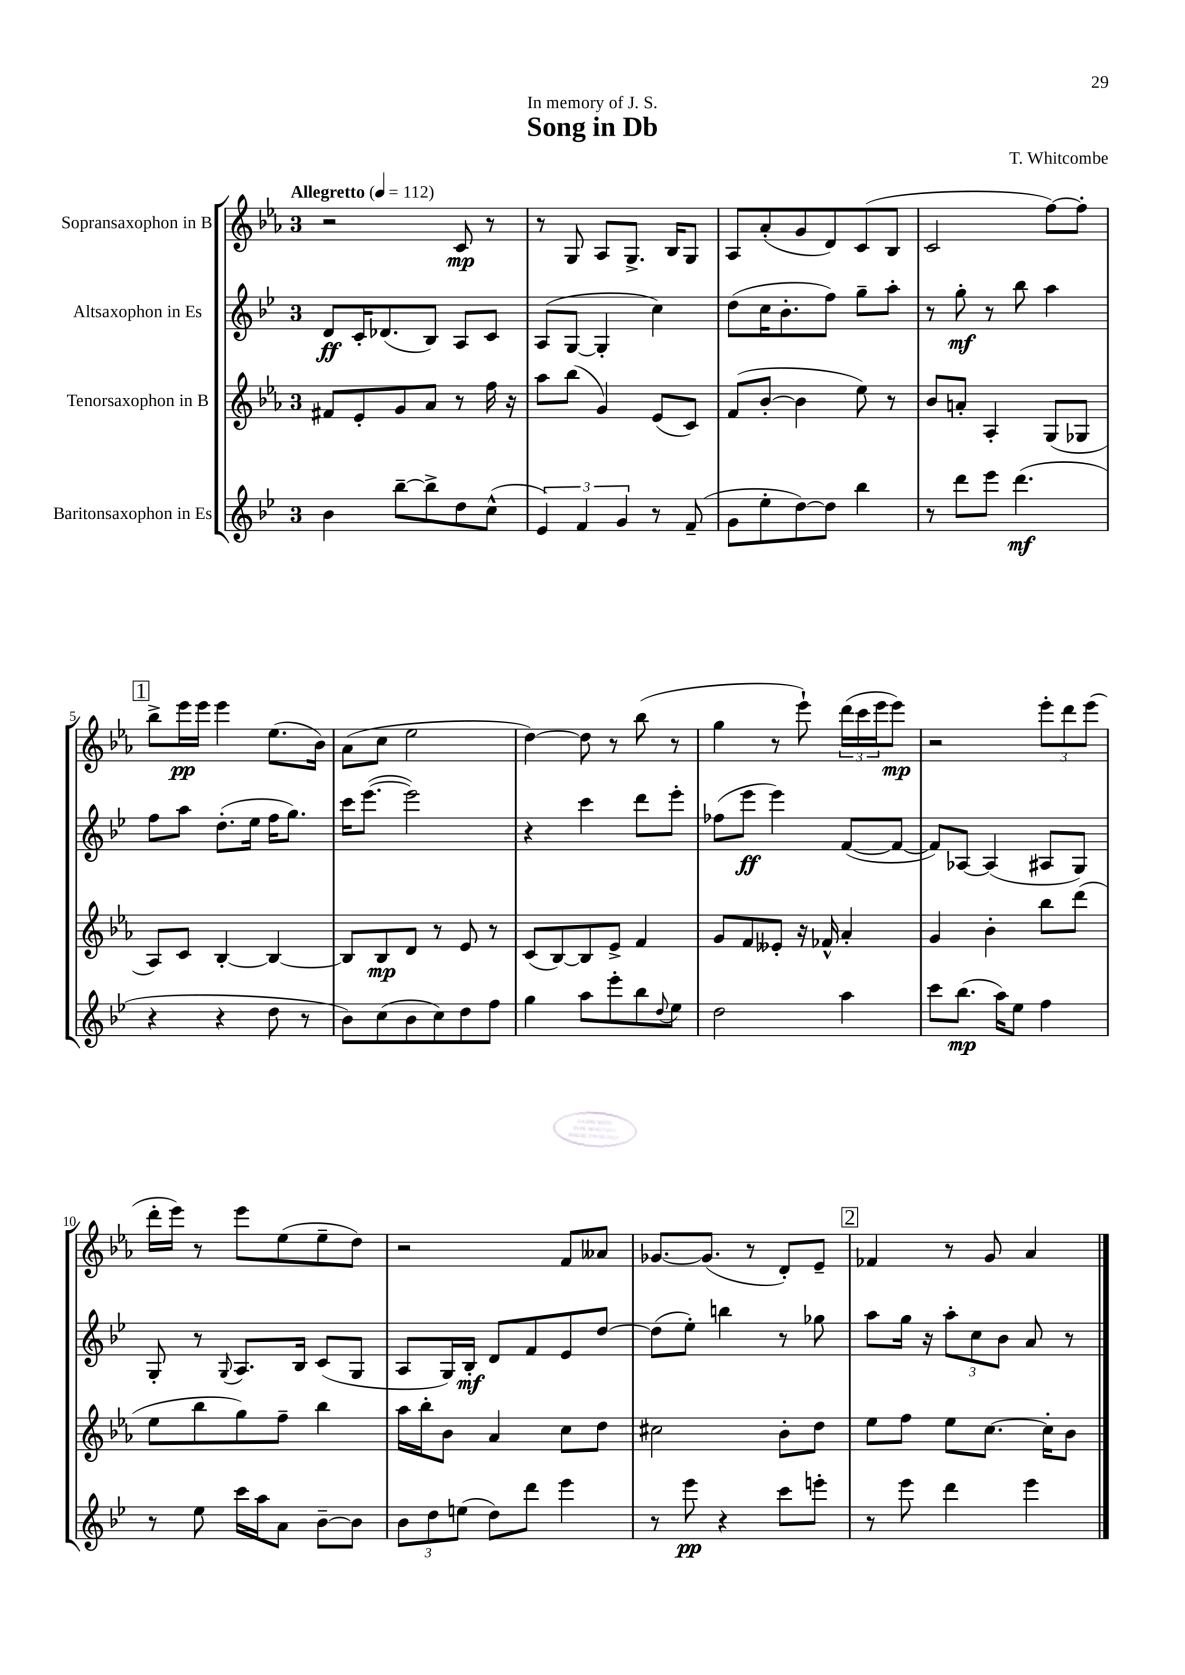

**kern	**dynam	**kern	**dynam	**kern	**dynam	**kern	**dynam
*part4	*part4	*part3	*part3	*part2	*part2	*part1	*part1
*staff4	*staff4	*staff3	*staff3	*staff2	*staff2	*staff1	*staff1
*I"Baritonsaxophon in Es	*	*I"Tenorsaxophon in B	*	*I"Altsaxophon in Es	*	*I"Sopransaxophon in B	*
*clefG2	*	*clefG2	*	*clefG2	*	*clefG2	*
*k[b-e-]	*	*k[b-e-a-]	*	*k[b-e-]	*	*k[b-e-a-]	*
*M3/4	*	*M3/4	*	*M3/4	*	*M3/4	*
*MM112	*	*MM112	*	*MM112	*	*MM112	*
=1	=1	=1	=1	=1	=1	=1	=1
!	!	!	!	!	!	!LO:TX:a:B:t=Allegretto	!
4b-\	.	8f#X/L	.	8d/L	ff	2r	.
.	.	8e-'/	.	16c'/K	.	.	.
.	.	.	.	(8.d-X/	.	.	.
[8bb-~\L	.	8g/	.	.	.	.	.
8bb-^\]	.	8a-/J	.	8B-/J)	.	.	.
8dd\	.	8r	.	8A/L	.	8c/	mp
(8cc^^\J	.	16ff\	.	8c/J	.	8r	.
.	.	16r	.	.	.	.	.
=2	=2	=2	=2	=2	=2	=2	=2
6e-/)	.	8aa-\L	.	(8A/L	.	8r	.
.	.	(8bb-\J	.	[8G/J	.	8G/	.
6f/	.	.	.	.	.	.	.
.	.	4g/)	.	4G'/]	.	8A-/L	.
6g/	.	.	.	.	.	.	.
.	.	.	.	.	.	8.G^/J	.
8r	.	(8e-/L	.	4cc\)	.	.	.
.	.	.	.	.	.	16B-/KL	.
(8f~/	.	8c/J)	.	.	.	8G/J	.
=3	=3	=3	=3	=3	=3	=3	=3
8g\L	.	(8f/L	.	(8dd\L	.	8A-/L	.
8ee-'\	.	[8b-'/J	.	16cc\K	.	(8a-'/	.
.	.	.	.	8.b-'\	.	.	.
[8dd\)	.	4b-\]	.	.	.	8g/	.
8dd\J]	.	.	.	8ff\J)	.	8d/)	.
4bb-\	.	8ee-\)	.	8gg~\L	.	(8c/	.
.	.	8r	.	8aa'\J	.	8B-/J	.
=4	=4	=4	=4	=4	=4	=4	=4
8r	.	8b-/L	.	8r	.	2c/	.
8ddd\L	.	8an'/J	.	8gg'\	mf	.	.
8eee-\J	.	4A-'/	.	8r	.	.	.
(4.ddd\	mf	.	.	8bb-\	.	.	.
.	.	(8G/L	.	4aa\	.	[8ff\L)	.
.	.	8G-X/J	.	.	.	8ff'\J]	.
!!LO:LB:g=z
!!LO:REH:place=s1:t=1
=5	=5	=5	=5	=5	=5	=5	=5
4r	.	8A-/L)	.	8ff\L	.	8bb-^\L	.
.	.	8c/J	.	8aa\J	.	16eee-\L	pp
.	.	.	.	.	.	16eee-\JJ	.
4r	.	[4B-'/	.	(8.dd'\L	.	4eee-\	.
.	.	.	.	16ee-\Jk	.	.	.
8dd\	.	4B-/_	.	16ff\KL	.	(8.ee-\L	.
.	.	.	.	8.gg\J)	.	.	.
8r	.	.	.	.	.	.	.
.	.	.	.	.	.	16b-\Jk)	.
=6	=6	=6	=6	=6	=6	=6	=6
8b-\L)	.	8B-/L]	.	16ccc\KL	.	(8a-\L	.
.	.	.	.	([8.eee-\J	.	.	.
(8cc\	.	8B-/	mp	.	.	8cc\J	.
8b-\	.	8d/J	.	2eee-\])	.	2ee-\	.
8cc\)	.	8r	.	.	.	.	.
8dd\	.	8e-/	.	.	.	.	.
8ff\J	.	8r	.	.	.	.	.
=7	=7	=7	=7	=7	=7	=7	=7
4gg\	.	(8c/L	.	4r	.	[4dd\)	.
.	.	[8B-/)	.	.	.	.	.
8aa\L	.	8B-/]	.	4ccc\	.	8dd\]	.
8eee-'\	.	8e-^/J	.	.	.	8r	.
8bb-\	.	4f/	.	8ddd\L	.	(8bb-\	.
8qqdd/	.	.	.	.	.	.	.
8ee-\J	.	.	.	8eee-'\J	.	8r	.
=8	=8	=8	=8	=8	=8	=8	=8
2dd\	.	8g/L	.	(8ff-X\L	.	4gg\	.
.	.	8f/	.	8eee-\J	ff	.	.
.	.	8e--X'/J	.	4eee-\)	.	8r	.
.	.	16r	.	.	.	8eee-`\)	.
.	.	16f-X^^/	.	.	.	.	.
4aa\	.	4a-'/	.	([8f/L	.	(24ddd\LL	.
.	.	.	.	.	.	24ccc\	.
.	.	.	.	.	.	24eee-\J	.
.	.	.	.	8f/J_	.	8eee-\J)	mp
=9	=9	=9	=9	=9	=9	=9	=9
8ccc\L	.	4g/	.	8f/L])	.	2r	.
(8.bb-\J	mp	.	.	[8A-X/J	.	.	.
.	.	4b-'\	.	(4A-/]	.	.	.
16aa\KL)	.	.	.	.	.	.	.
8ee-\J	.	.	.	.	.	.	.
4ff\	.	8bb-\L	.	8A#X/L	.	12eee-'\L	.
.	.	.	.	.	.	12ddd\	.
.	.	(8ddd\J	.	8G/J)	.	.	.
.	.	.	.	.	.	(12eee-\J	.
!!LO:LB:g=z
=10	=10	=10	=10	=10	=10	=10	=10
8r	.	8ee-\L	.	8G'/	.	16ddd'\LL	.
.	.	.	.	.	.	16eee-\JJ)	.
8ee-\	.	8bb-\	.	8r	.	8r	.
.	.	.	.	8qqG/	.	.	.
16ccc\LL	.	8gg\)	.	8.A/L	.	8eee-\L	.
16aa\J	.	.	.	.	.	.	.
8a\J	.	8ff~\J	.	.	.	(8ee-\	.
.	.	.	.	16B-/Jk	.	.	.
[8b-~\L	.	4bb-\	.	(8c/L	.	8ee-~\	.
8b-\J]	.	.	.	8G/J	.	8dd\J)	.
=11	=11	=11	=11	=11	=11	=11	=11
12b-\L	.	16aa-\LL	.	8A/L	.	2r	.
.	.	16bb-'\J	.	.	.	.	.
12dd\	.	.	.	.	.	.	.
.	.	8b-\J	.	16G/L)	.	.	.
(12een\J	.	.	.	.	.	.	.
.	.	.	.	16B-'/JJ	mf	.	.
8dd\L)	.	4a-/	.	8d/L	.	.	.
8ddd\J	.	.	.	8f/	.	.	.
4eee-\	.	8cc\L	.	8e-/	.	8f/L	.
.	.	8dd\J	.	[8dd/J	.	8a--X/J	.
=12	=12	=12	=12	=12	=12	=12	=12
8r	.	2cc#X\	.	(8dd\L]	.	[8.g-X/L	.
8eee-\	pp	.	.	8ee-'\J)	.	.	.
.	.	.	.	.	.	(8.g-/J]	.
4r	.	.	.	4bbn\	.	.	.
.	.	.	.	.	.	8r	.
8ccc\L	.	8b-'\L	.	8r	.	8d'/L)	.
8eeen'\J	.	8dd\J	.	8gg-X\	.	8e-~/J	.
!!LO:REH:place=s1:t=2
=13	=13	=13	=13	=13	=13	=13	=13
8r	.	8ee-\L	.	8aa\L	.	4f-X/	.
8eee-\	.	8ff\J	.	16gg\Jk	.	.	.
.	.	.	.	16r	.	.	.
4ddd\	.	8ee-\L	.	12aa'\L	.	8r	.
.	.	.	.	12cc\	.	.	.
.	.	[8.cc\J	.	.	.	8g/	.
.	.	.	.	12b-\J	.	.	.
4eee-\	.	.	.	8a/	.	4a-/	.
.	.	16cc'\KL]	.	.	.	.	.
.	.	8b-\J	.	8r	.	.	.
==	==	==	==	==	==	==	==
*-	*-	*-	*-	*-	*-	*-	*-
